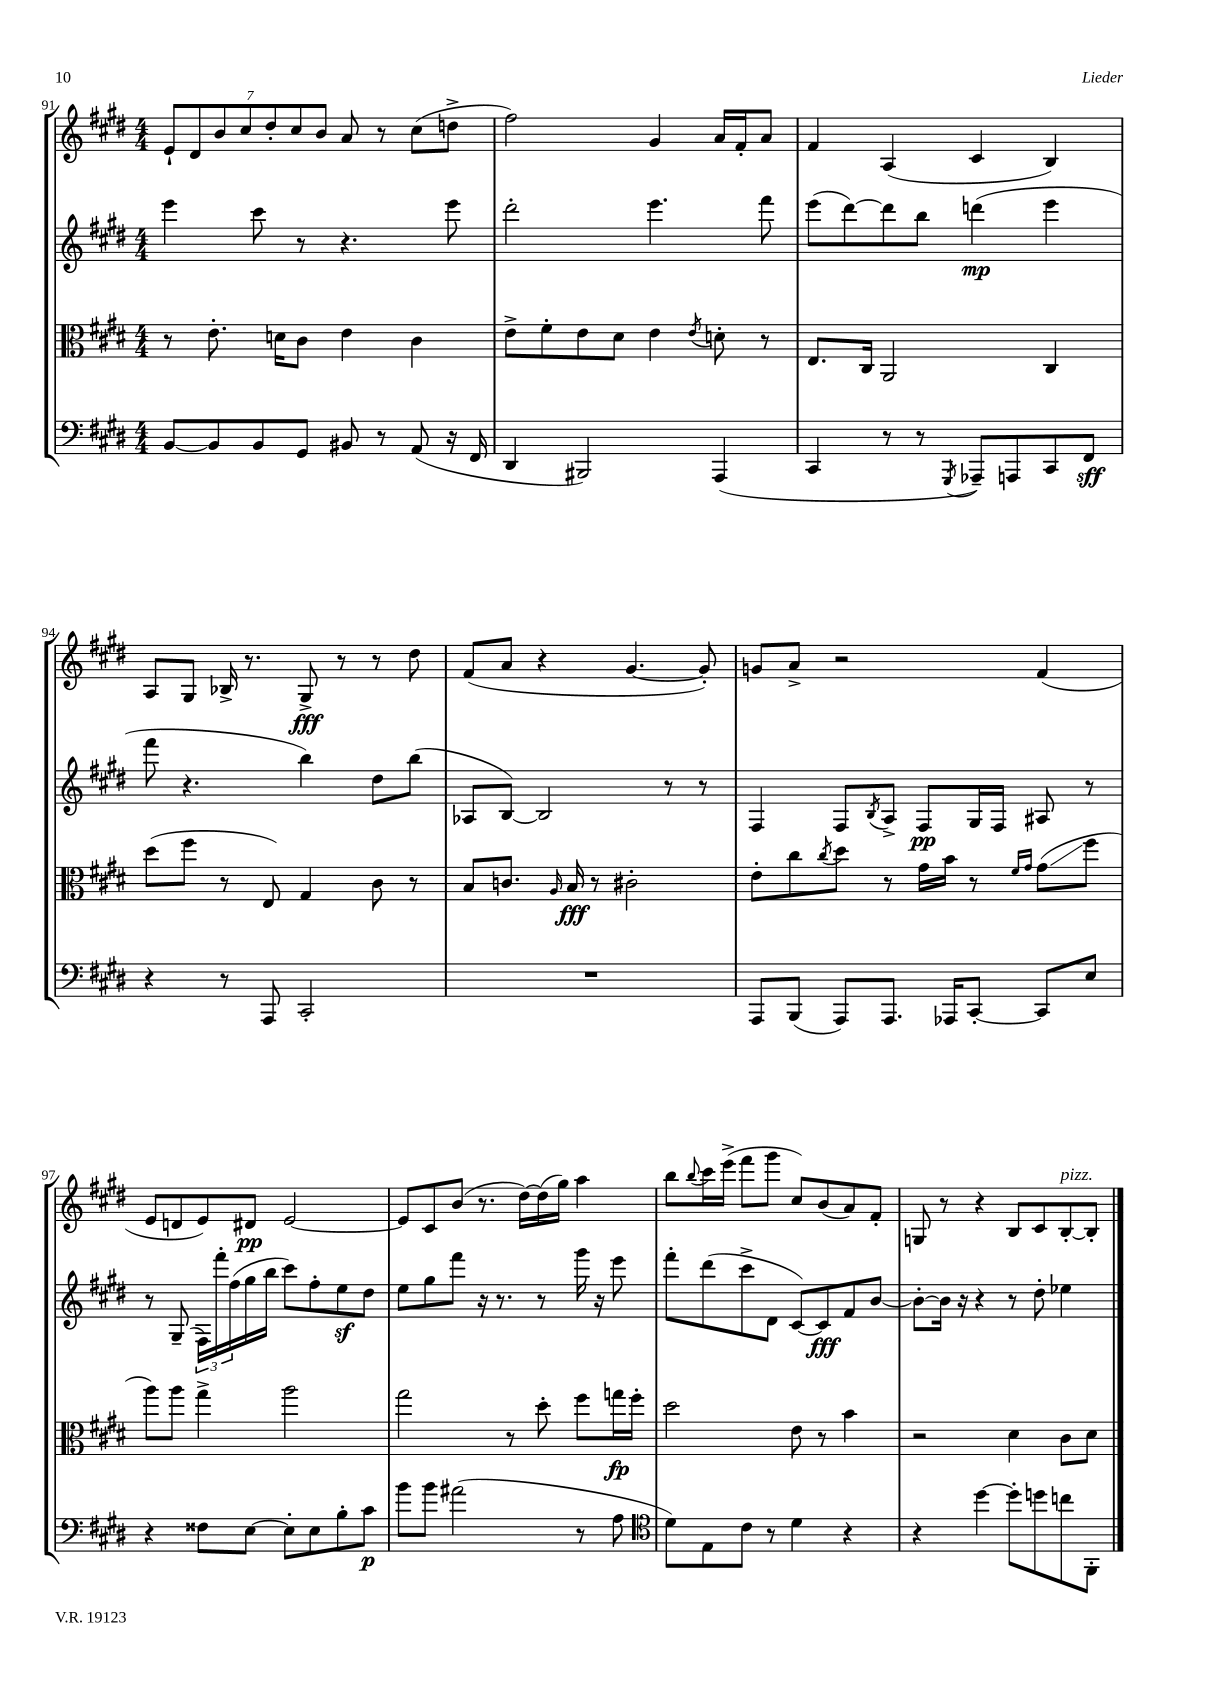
<<
\new StaffGroup <<
\new Staff = "s0" {
    \clef treble \key e \major \numericTimeSignature \time 4/4
    \tuplet 7/4 { e'8-! dis'8 b'8 cis''8 dis''8-. cis''8 b'8 } a'8 r8 cis''8( d''8-> |
    fis''2) gis'4 a'16 fis'16-. a'8 |
    fis'4 a4( cis'4 b4) |
    a8 gis8 bes16-> r8. gis8->\fff r8 r8 dis''8 |
    fis'8( a'8 r4 gis'4.~ gis'8-.) |
    g'8 a'8-> r2 fis'4( |
    e'8 d'8 e'8) dis'8\pp e'2~ |
    e'8 cis'8 b'8( r8. dis''16~) dis''16( gis''16) a''4 |
    b''8 \appoggiatura { b''8 } cis'''16 e'''16->( fis'''8 gis'''8 cis''8) b'8( a'8) fis'8-. |
    g8 r8 r4 b8 cis'8 b8~-.^\markup { \italic "pizz." } b8-. \bar "|." |
}
\new Staff = "s1" {
    \clef treble \key e \major \numericTimeSignature \time 4/4
    e'''4 cis'''8 r8 r4. e'''8 |
    dis'''2-. e'''4. fis'''8 |
    e'''8( dis'''8~) dis'''8 b''8 d'''4\mp( e'''4 |
    fis'''8 r4. b''4) dis''8 b''8( |
    aes8 b8~) b2 r8 r8 |
    fis4 fis8 \acciaccatura { b8 } a8-> fis8\pp gis16 fis16 ais8 r8 |
    r8 gis8--( \tuplet 3/2 { fis16) fis'''16-. fis''16( } gis''16 b''16 cis'''8) fis''8-. e''8\sf dis''8 |
    e''8 gis''8 fis'''8 r16 r8. r8 gis'''16 r16 e'''8 |
    fis'''8-. dis'''8( cis'''8-> dis'8 cis'8~) cis'8\fff fis'8 b'8~ |
    b'8~-. b'16 r16 r4 r8 dis''8-. ees''4 \bar "|." |
}
\new Staff = "s2" {
    \clef alto \key e \major \numericTimeSignature \time 4/4
    r8 e'8.-. d'16 cis'8 e'4 cis'4 |
    e'8-> fis'8-. e'8 dis'8 e'4 \acciaccatura { e'8 } d'8-. r8 |
    e8. cis16 a,2 cis4 |
    dis''8( fis''8 r8 e8) gis4 cis'8 r8 |
    b8 c'8. \grace { a16 } b16\fff r8 cis'2-. |
    e'8-. cis''8 \acciaccatura { cis''8 } dis''8 r8 gis'16 b'16 r8 \grace { fis'16 gis'16 } gis'8\glissando( fis''8 |
    a''8) a''8 gis''4-> a''2 |
    gis''2 r8 dis''8-. fis''8 g''16\fp fis''16-. |
    dis''2 e'8 r8 b'4 |
    r2 dis'4 cis'8 dis'8 \bar "|." |
}
\new Staff = "s3" {
    \clef bass \key e \major \numericTimeSignature \time 4/4
    b,8~ b,8 b,8 gis,8 bis,8 r8 a,8( r16 fis,16 |
    dis,4 bis,,2) a,,4( |
    cis,4 r8 r8 \acciaccatura { gis,,8 } aes,,8--) a,,8 cis,8 fis,8\sff |
    r4 r8 a,,8 cis,2-. |
    R1 |
    a,,8 b,,8( a,,8) a,,8. aes,,16 cis,8~-. cis,8 e8 |
    r4 fisis8 e8~ e8-. e8 b8-. cis'8\p |
    b'8 b'8 ais'2( r8 a8 |
    \clef tenor dis'8) e8 cis'8 r8 dis'4 r4 |
    r4 dis''4~ dis''8-. d''8 c''8 fis,8-. \bar "|." |
}
>>
>>
\layout { \context { \Score currentBarNumber = #91 } }
